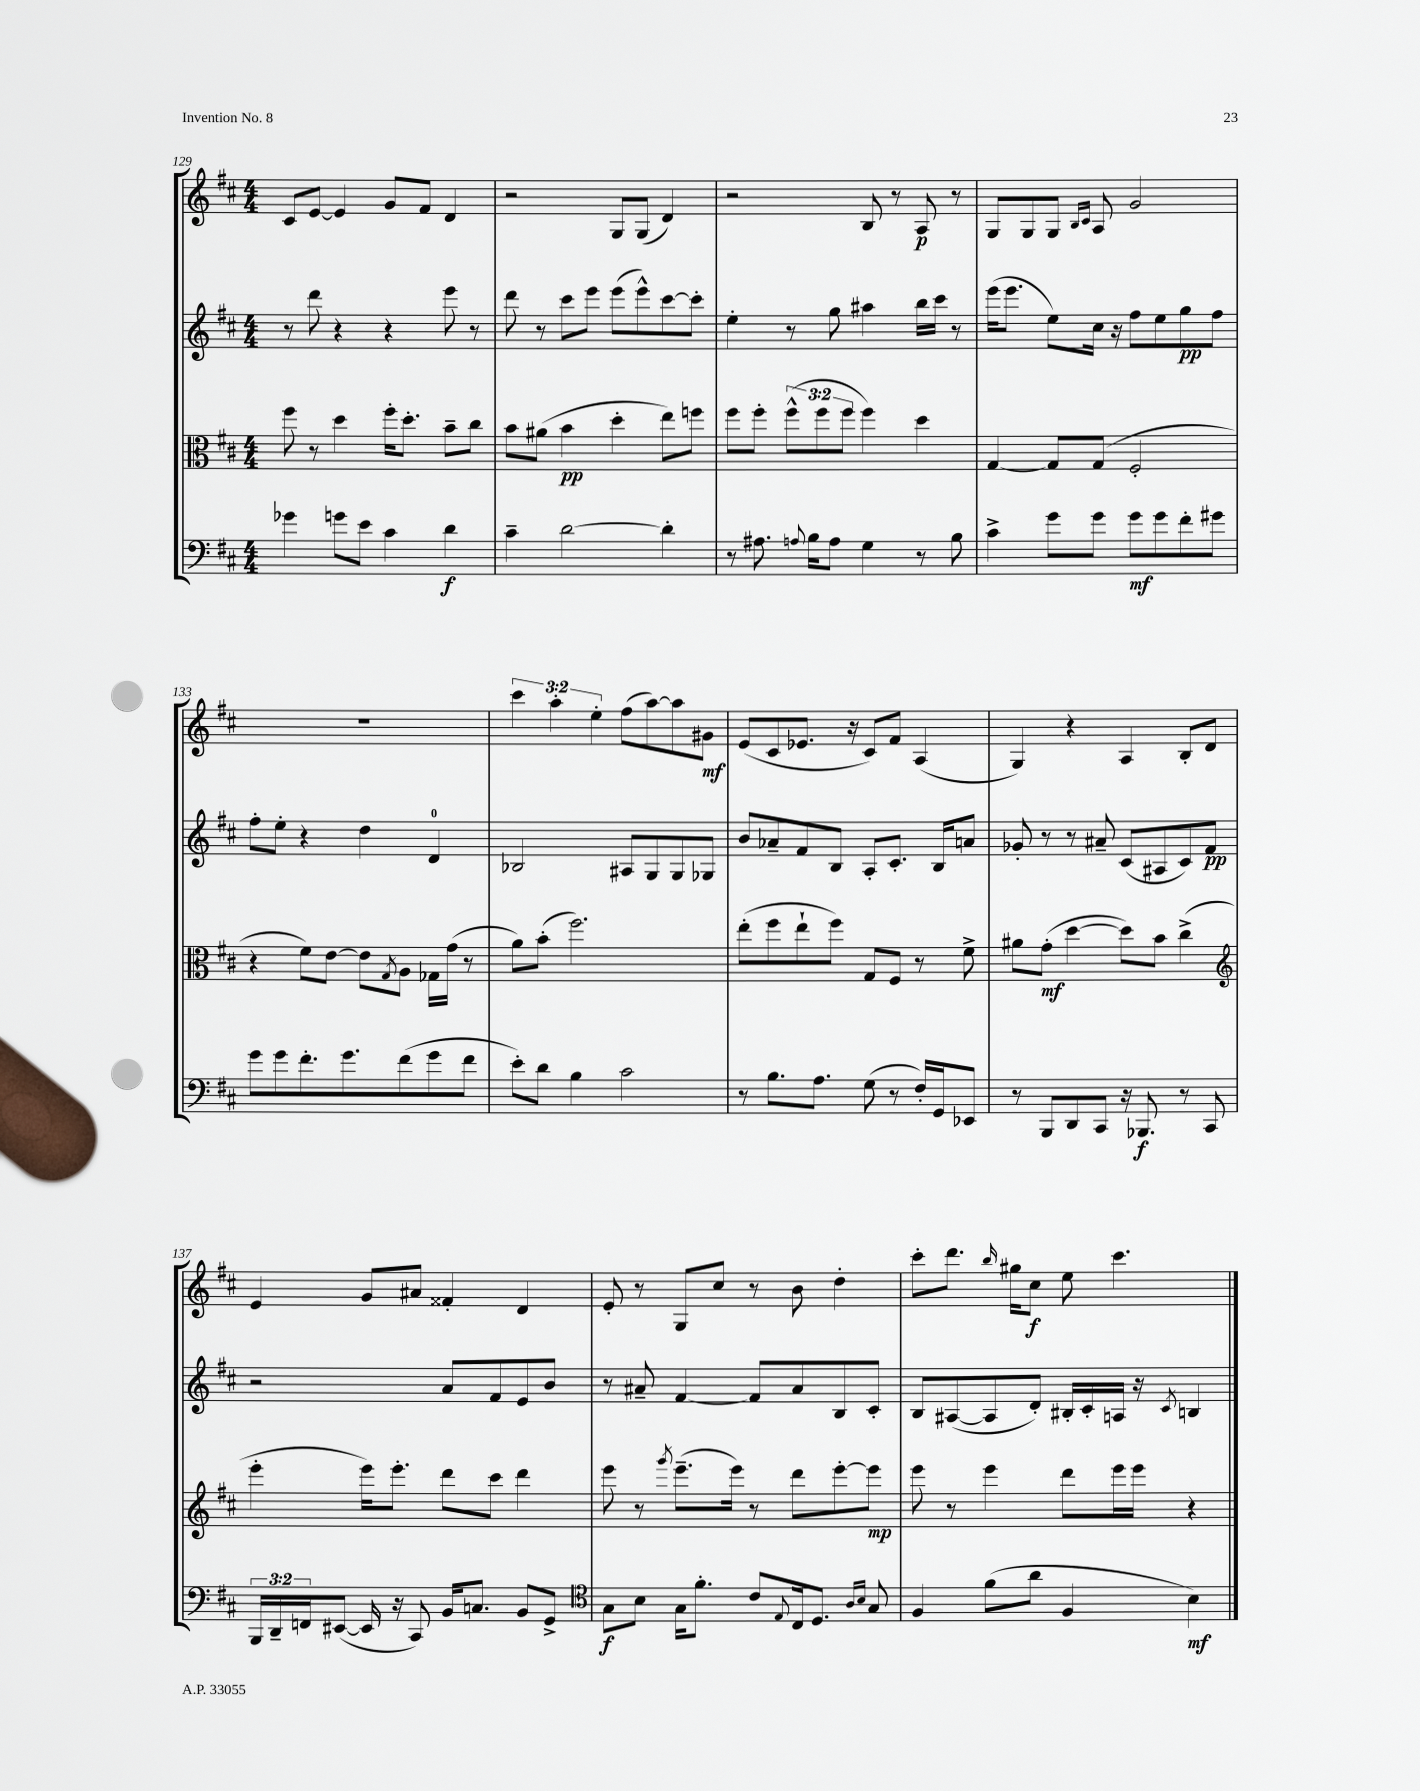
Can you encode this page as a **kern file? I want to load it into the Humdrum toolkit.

**kern	**kern	**kern	**kern
*staff4	*staff3	*staff2	*staff1
*clefF4	*clefC3	*clefG2	*clefG2
*k[f#c#]	*k[f#c#]	*k[f#c#]	*k[f#c#]
*M4/4	*M4/4	*M4/4	*M4/4
4g-	8ff#	8r	8c#
.	8r	8ddd	[8e
8g	4dd	4r	4e]
8e	.	.	.
4c#	16ff#'	4r	8g
.	8.dd'	.	.
.	.	.	8f#
4d	8b~	8eee	4d
.	8cc#	8r	.
=	=	=	=
4c#~	8b	8ddd	2r
.	(8a#	8r	.
[2d	4b	8ccc#	.
.	.	8eee	.
.	4dd'	(8eee	8G
.	.	8eee^^)	(8G
4d']	8ee)	[8ccc#	4d)
.	8ff	8ccc#']	.
=	=	=	=
8r	8ff#	4ee'	2r
8.A#	8ff#'	.	.
.	(12ff#^^	8r	.
8qqA	.	.	.
16B	.	.	.
.	12ff#	.	.
8A	.	8gg	.
.	12ff#	.	.
4G	4ff#)	4aa#	8B
.	.	.	8r
8r	4dd	16bb	8A
.	.	16ccc#	.
8B	.	8r	8r
=	=	=	=
4c#^	[4G	(16eee	8G
.	.	8.eee	.
.	.	.	8G
8g	8G]	8ee)	8G
.	.	.	16qqB
.	.	.	16qqc#
8g	(8G	16cc#	8A
.	.	16r	.
8g	2F#'	8ff#	2g
8g	.	8ee	.
8f#'	.	8gg	.
8g#	.	8ff#	.
=	=	=	=
8g	4r	8ff#'	1r
8g	.	8ee'	.
8.f#'	8f#)	4r	.
.	[8e	.	.
8.g	.	.	.
.	8e]	4dd	.
.	8qG	.	.
(8f#	8A	.	.
8g	16G-	4d	.
.	(16g	.	.
8f#	8r	.	.
=	=	=	=
8e')	8a)	2B-	6ccc#
8d	(8b'	.	.
.	.	.	6aa'
4B	2.ff#)	.	.
.	.	.	6ee'
2c#	.	8A#	(8ff#
.	.	8G	[8aa)
.	.	8G	8aa]
.	.	8G-	8g#
=	=	=	=
8r	(8ee'	8b	(8e
8.B	8ff#	8a-~	8c#
.	8ee`	8f#	8.e-
8.A	.	.	.
.	8ff#)	8B	.
.	.	.	16r
(8G	8G	8A'	8c#)
8r	8F#	8.c#'	8f#
16F#')	8r	.	(4A
16GG	.	16B	.
8EE-	8f#^	8a	.
=	=	=	=
8r	8a#	8g-'	4G)
8BBB	(8g'	8r	.
8DD	[4dd	8r	4r
8CC#	.	8a#~	.
16r	8dd])	(8c#	4A
8.BBB-	.	.	.
.	8b	8A#	.
8r	(4cc#^	8c#)	8B'
8CC#	.	8f#	8d
=	=	=	=
*	*clefG2	*	*
24BBB	4eee'	2r	4e
24DD~	.	.	.
24FF	.	.	.
([8EE#	.	.	.
16EE#]	16eee)	.	8g
16r	8.eee'	.	.
8CC#)	.	.	8a#
16BB	8ddd	8a	4f##'
8.C	.	.	.
.	8ccc#	8f#	.
8BB	4ddd	8e	4d
8GG^	.	8b	.
=	=	=	=
*clefC4	*	*	*
8G	8eee	8r	8e'
8B	8r	8a#~	8r
.	8qggg	.	.
16G	(8.eee~	[4f#	8G
8.f#'	.	.	.
.	.	.	8cc#
.	16eee)	.	.
8c#	8r	8f#]	8r
8qqE	.	.	.
16C#	8ddd	8a#	8b
8.D	.	.	.
.	[8eee'	8B	4dd'
16qqA	.	.	.
16qqB	.	.	.
8G	8eee]	8c#'	.
=	=	=	=
4F#	8eee	8B	8ccc#'
.	8r	([8A#	8.ddd
(8f#	4eee	8A#]	.
.	.	.	16qqbb
.	.	.	16gg#
8a	.	8d')	8cc#
4F#	8ddd	16B#'	8ee
.	.	16c#'	.
.	16eee	16A	4.ccc#
.	16eee	16r	.
.	.	8qc#	.
4B)	4r	4B	.
==	==	==	==
*-	*-	*-	*-
